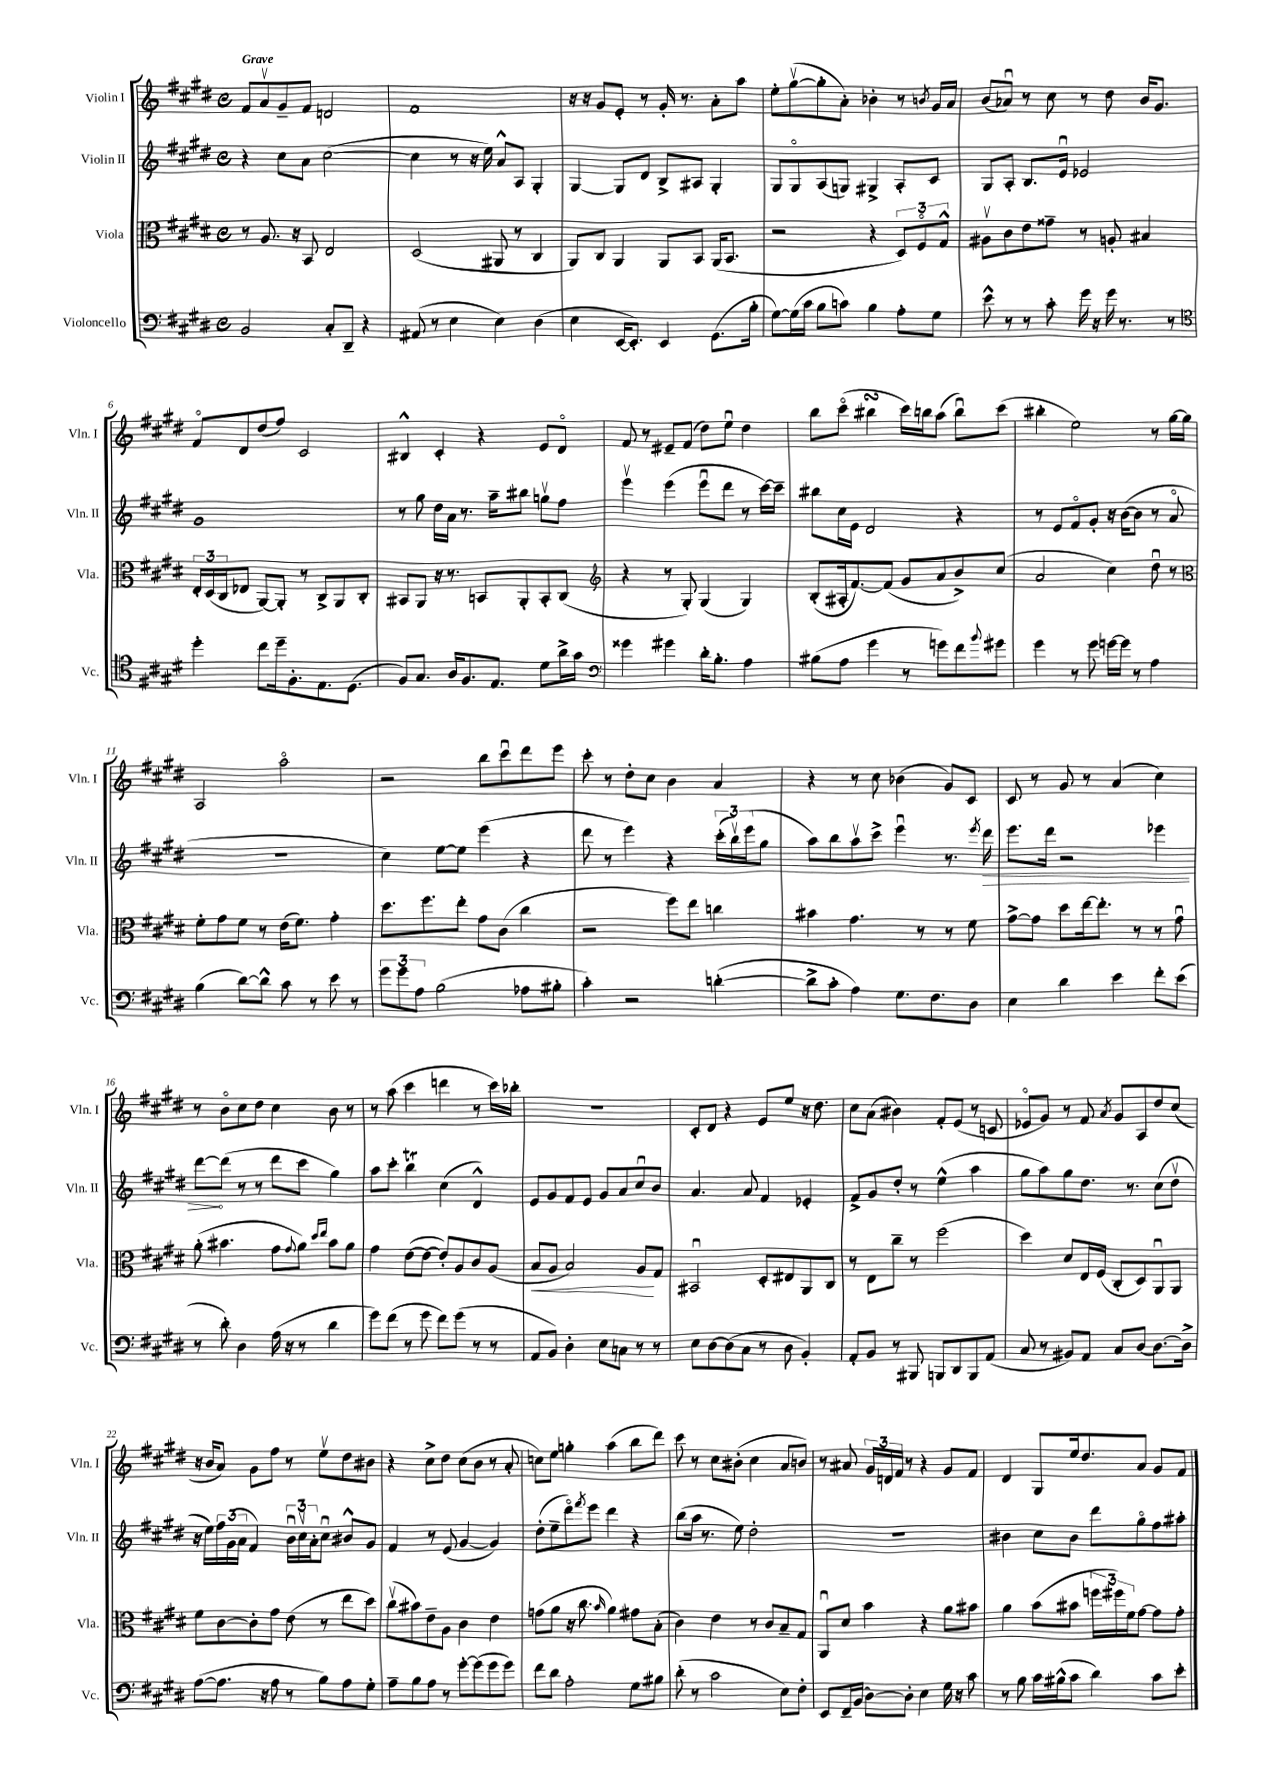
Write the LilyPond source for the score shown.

<<
\new StaffGroup <<
\new Staff = "s0" \with { instrumentName = "Violin I" shortInstrumentName = "Vln. I" } {
    \clef treble \key e \major \defaultTimeSignature \time 4/4 \tempo "Grave"
    fis'8 a'8\upbow gis'8-- fis'8 d'2 |
    fis'1 |
    r16 r16 gis'8 e'8-. r8 gis'16-. r8. a'8-. a''8 |
    e''8-. gis''8~\upbow( gis''8-. a'8-.) bes'4-. r8 \acciaccatura { b'8 } gis'16 a'16 |
    b'8( aes'8\downbow) r8 cis''8 r8 dis''8 b'16 gis'8. |
    fis'8\flageolet dis'8 dis''8( fis''8) cis'2 |
    bis4-^ cis'4-. r4 e'8 dis'8\flageolet |
    fis'8 r8 eis'8-- fis'8( dis''8) e''8\downbow dis''4 |
    b''8 cis'''8\flageolet( bis''4\turn cis'''16) b''16 a''8( b''8\downbow) cis'''8( |
    bis''4-. e''2) r8 gis''16~ gis''16 |
    a2 a''2\flageolet |
    r2 b''8 cis'''8\downbow dis'''8 e'''8 |
    cis'''8-. r8 dis''8-. cis''8 b'4 a'4 |
    r4 r8 cis''8 bes'4( gis'8) cis'8 |
    cis'8 r8 gis'8 r8 a'4( cis''4) |
    r8 b'8\flageolet cis''8 dis''8 cis''4 b'8 r8 |
    r8 a''8( cis'''4 d'''4 r8 cis'''16) bes''16-. |
    r1 |
    cis'8-. dis'8 r4 e'8 e''8 r16 dis''8. |
    cis''8 a'8( bis'4) fis'8-. e'8( r8 c'8 |
    ees'8\flageolet gis'8) r8 fis'8 \acciaccatura { a'8 } gis'8 a8 dis''8 cis''8( |
    r16 b'16 a'8) gis'8 fis''8 r8 e''8\upbow dis''8 bis'8 |
    r4 cis''8-> dis''8 cis''8( b'8 r8 a'8-. |
    c''8) e''8 g''4-. a''4( b''8 dis'''8) |
    cis'''8 r8 cis''8 bis'8-.( cis''4 a'8 b'8) |
    r8 ais'8 \tuplet 3/2 { gis'16 d'16 fis'16 } r8 r4 gis'8 fis'8 |
    dis'4 gis8 e''16 dis''8. a'8 gis'8 fis'8 \bar "|." |
}
\new Staff = "s1" \with { instrumentName = "Violin II" shortInstrumentName = "Vln. II" } {
    \clef treble \key e \major \defaultTimeSignature \time 4/4
    r4 cis''8 a'8 cis''2~( |
    cis''4 r8 r16 e''16) a'8-^ a8 gis4-. |
    gis4~ gis8 dis'8 b8-> ais8 gis4-. |
    gis8 gis8\flageolet a8( g8) gis4-> a8-. cis'8 |
    gis8 a8-. b8. e'16\downbow ees'2 |
    gis'1 |
    r8 gis''8 dis''16 a'16 r8. a''16-- bis''8 g''8\upbow fis''8 |
    e'''4\upbow e'''4( e'''8\downbow dis'''8 r8 cis'''16~) cis'''16-- |
    bis''8 cis''16 e'16 dis'2 r4 |
    r8 e'8 fis'8\flageolet gis'8-. r16 b'16~( b'8 r8 a'8\flageolet |
    R1 |
    cis''4) e''8~ e''8 e'''4( r4 |
    dis'''8 r8 e'''4) r4 \tuplet 3/2 { cis'''16-.( b''16\upbow) e'''16( } gis''8 |
    a''8) b''8 a''8\upbow cis'''8-> e'''4\downbow r8. \acciaccatura { e'''8 } \once \override Hairpin.circled-tip = ##t dis'''16\> |
    e'''8. dis'''16 r2 ees'''4 |
    dis'''8~\! dis'''8( r8 r8 dis'''8 cis'''8 gis''4) |
    a''8 cis'''8-. b''4\trill cis''4( dis'4-^) |
    e'8 gis'8 fis'8 e'8 gis'8 a'8 cis''8\downbow b'8 |
    a'4. a'8 fis'4 ees'4-. |
    fis'8-> gis'8 dis''8-. r8 e''4-^( a''4 |
    gis''8 a''8) gis''8 dis''8. r8. cis''8( dis''8\upbow |
    r16 e''16) \tuplet 3/2 { fis''16 gis'16( a'16 } fis'4) \tuplet 3/2 { b'16\downbow cis''16\upbow a'16-. } cis''8\downbow bis'8-^ gis'8 |
    fis'4 r8 e'8( gis'4~ gis'4) |
    dis''8-.( e''8-- dis'''8\flageolet) \acciaccatura { fis'''8 } e'''8 dis'''4 r4 |
    b''8( a''16 r8. e''8) dis''2-. |
    R1 |
    bis'4 cis''8 bis'8 dis'''8 gis''8\flageolet fis''8 ais''8-. \bar "|." |
}
\new Staff = "s2" \with { instrumentName = "Viola" shortInstrumentName = "Vla." } {
    \clef alto \key e \major \defaultTimeSignature \time 4/4
    r8 a8. r16 b,8 e2 |
    dis2( ais,8 r8 cis4 |
    a,8) cis8 a,4 a,8 b,8 a,16( b,8. |
    r2 r4 \tuplet 3/2 { dis8) fis8\flageolet gis8-^ } |
    ais8\upbow cis'8 e'8 gisis'8-- r8 a8-. bis4 |
    \tuplet 3/2 { e16-. dis16( cis16 } ees8 a,8~) a,8-. r8 cis8-> a,8 cis8-. |
    bis,8 a,8 r16 r8. b,8 a,8-. b,8-. cis8( |
    \clef treble r4 r8 gis8-.) gis4( gis4) |
    b8-.( ais16-. fis'8.~) fis'8( gis'8 a'8 b'8->) cis''8( |
    a'2 cis''4) dis''8\downbow r8 |
    \clef alto fis'8-. gis'8 fis'8 r8 e'16( fis'8.) gis'4-. |
    dis''8. fis''8. e''8-. gis'8 cis'8( cis''4 |
    r2 fis''8) e''8 c''4 |
    bis'4 gis'4. r8 r8 fis'8 |
    gis'8~-> gis'8 dis''8 e''16~ e''8.-. r8 r8 gis'8\downbow |
    a'8-.( bis'4. gis'8 \appoggiatura { gis'8 } a'8) \grace { dis''16 e''16 } bis'8 a'8 |
    gis'4 e'8~( e'8~ e'8-.) a8 cis'8 a8( |
    b8\< a8 b2) a8\! gis8 |
    bis,2\downbow dis8-. eis8 a,8 cis8 |
    r8 e8 cis''8-- r8 fis''2( |
    dis''4) dis'8 e16 fis16( cis8-. dis8) a,8\downbow a,8 |
    fis'8 cis'8~ cis'8-. gis'8 e'8( r8 e''8 dis''8) |
    cis''8\upbow( bis'8) e'8-- a8 cis'4 e'4 |
    g'8( a'8 r16 cis''8. \grace { b'16 } a'4) gis'8 b8-.( |
    cis'4) e'4 r8 cis'8 b8-- gis8 |
    a,8\downbow dis'8 b'4 r4 a'8 bis'8 |
    a'4 b'8( bis'8 \tuplet 3/2 { f''16 fis''16) fis'16 } gis'8~ gis'8 gis'8-. \bar "|." |
}
\new Staff = "s3" \with { instrumentName = "Violoncello" shortInstrumentName = "Vc." } {
    \clef bass \key e \major \defaultTimeSignature \time 4/4
    b,2 cis8-. dis,8-- r4 |
    ais,8( r8 e4 e4) dis4( |
    e4 e,16~ e,8.-.) e,4 gis,8.( b16-. |
    gis8~) gis16( cis'16 b8 c'8) b4 a8-. gis8 |
    e'8-^ r8 r8 cis'8-. gis'16 r16 gis'16 r8. r8 |
    \clef tenor dis''4-. cis''8 dis''16-- fis8.-. e8. dis8.( |
    fis8) gis8. a16 fis8. e8. dis'8 a'16-> gis'16 |
    \clef bass gisis'4 gis'4 dis'16-. b8.-. a4 |
    bis8( a8 gis'4 r8 g'8) fis'8 \appoggiatura { b'8 } gis'8 |
    gis'4 r8 gis'8 g'16~ g'16 r8 a4 |
    b4( dis'8~) dis'8-^ cis'8 r8 e'8 r8 |
    \tuplet 3/2 { gis'8 gis'8 a8 } b2( aes8 bis8-. |
    cis'4-.) r2 d'4~-.( |
    d'8-> cis'8-. a4) gis8. fis8. dis8 |
    e4 dis'4 e'4 fis'8-. e'8( |
    r8 dis'8-.) dis4 a16( r16 r8 dis'4 |
    gis'8) fis'8( r8 gis'8 fis'8) gis'8( r8 r8 |
    a,8 b,8) dis4-. e8 c8 r8 r8 |
    e8 dis8~ dis8( cis8 r8 dis8 b,4-.) |
    a,8-. b,8 r8 bis,,8 b,,8 dis,8 b,,8 a,8( |
    cis8 r8 bis,8) a,8 cis8 dis8~ dis8.~ dis16-> |
    a8~( a8. r16 a8 r8 b8) a8 gis8-. |
    a8-- b8 a8 r8 gis'8~-. gis'8( gis'8 gis'8) |
    fis'8 dis'8 a2-. gis8 bis8 |
    dis'8-.( r8 cis'2 e8) fis8-. |
    e,8 fis,16-- b,16( dis8~) dis8-. e4 gis16 r16 cis'8 |
    r8 b8 cis'16 bis16-^( cis'8 dis'4) cis'8 e'8-. \bar "|." |
}
>>
>>
